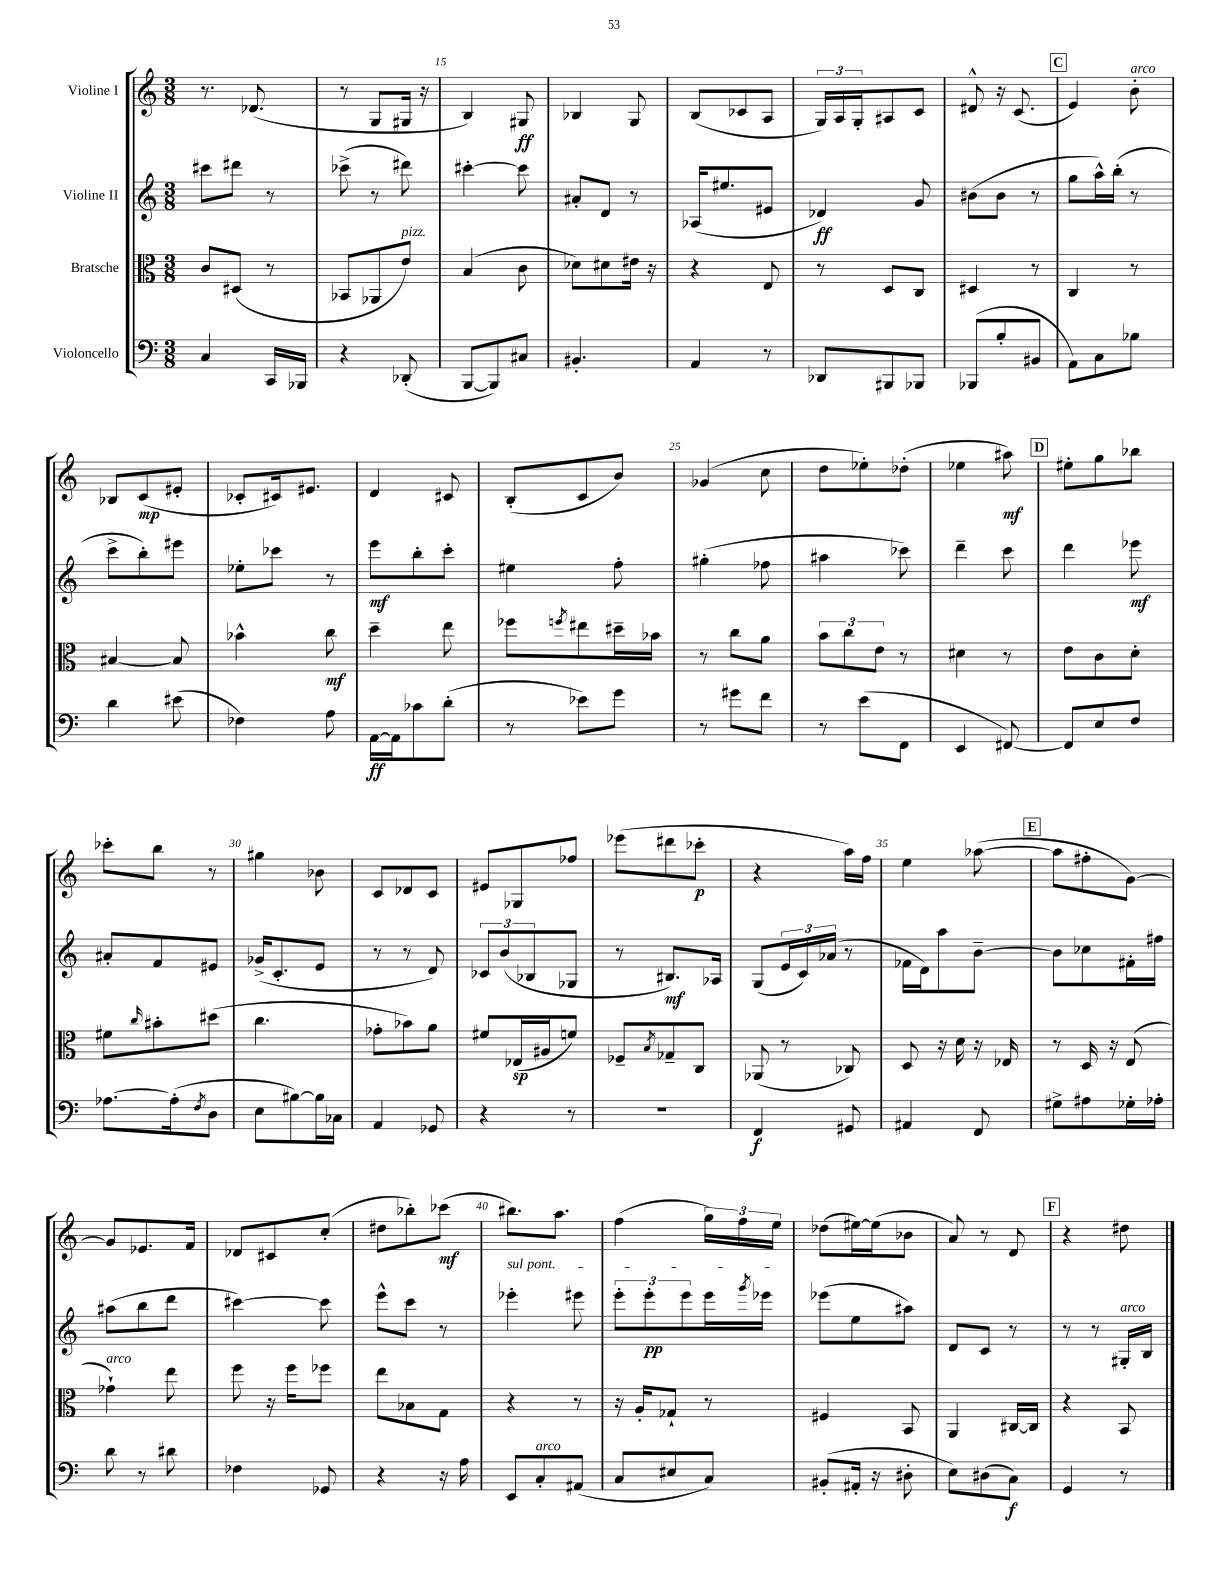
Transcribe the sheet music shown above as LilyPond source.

<<
\new StaffGroup <<
\new Staff = "s0" \with { instrumentName = "Violine I" } {
    \clef treble \key c \major \numericTimeSignature \time 3/8
    r8. des'8.( |
    r8 g8 gis16 r16 |
    b4) gis8\ff |
    bes4 g8 |
    b8( ces'8 a8 |
    \tuplet 3/2 { g16) a16 g16-. } ais8 c'8 |
    dis'8-^ r16 c'8.( |
    \mark \markup { \box "C" } e'4) b'8-.^\markup { \italic "arco" } |
    bes8 c'8\mp( eis'8-. |
    ces'8-. cis'16) eis'8. |
    d'4 cis'8 |
    b8-.( c'8 b'8) |
    ges'4( c''8 |
    d''8 ees''8-.) des''8-.( |
    ees''4 ais''8\mf) |
    \mark \markup { \box "D" } eis''8-. g''8 bes''8 |
    ces'''8-. b''8 r8 |
    gis''4 bes'8 |
    c'8 des'8 c'8 |
    eis'8 ges8 fes''8 |
    ees'''8( dis'''8 ces'''8-.\p |
    r4 a''16) f''16 |
    e''4 aes''8~( |
    \mark \markup { \box "E" } aes''8 fis''8-. g'8~) |
    g'8 ees'8. f'16 |
    des'8 cis'8 c''8-.( |
    dis''8 bes''8-.) ces'''8\mf( |
    bis''8.) a''8. |
    f''4( \tuplet 3/2 { g''16) f''16 e''16 } |
    des''8( eis''16~) eis''16( bes'8 |
    a'8) r8 d'8 |
    \mark \markup { \box "F" } r4 dis''8 \bar "|." |
}
\new Staff = "s1" \with { instrumentName = "Violine II" } {
    \clef treble \key c \major \numericTimeSignature \time 3/8
    cis'''8 dis'''8 r8 |
    ces'''8->( r8 dis'''8) |
    cis'''4~-. cis'''8 |
    ais'8-. d'8 r8 |
    aes16( eis''8. eis'8 |
    des'4\ff) g'8 |
    bis'8( bis'8 r8 |
    \mark \markup { \box "C" } g''8 a''16-^) b''16-.( r8 |
    c'''8-> b''8-.) eis'''8 |
    ees''8-. ces'''8 r8 |
    e'''8\mf b''8-. c'''8-. |
    eis''4 f''8-. |
    gis''4-.( fes''8 |
    ais''4 ces'''8) |
    d'''4-- c'''8 |
    \mark \markup { \box "D" } d'''4 ees'''8\mf |
    ais'8-. f'8 eis'8 |
    ges'16->( c'8.-. e'8 |
    r8 r8 d'8) |
    \tuplet 3/2 { ces'8 b'8( bes8 } ges8 |
    r8 bis8.\mf) aes16 |
    g8( \tuplet 3/2 { e'16 c'16) aes'16( } r8 |
    fes'16 d'16) a''8 b'8~-- |
    \mark \markup { \box "E" } b'8 ces''8 fis'16-. fis''16 |
    ais''8( b''8 d'''8 |
    cis'''4~) cis'''8 |
    e'''8-^ c'''8 r8 |
    \once \override TextSpanner.bound-details.left.text = \markup { \italic "sul pont." } ees'''4-.\startTextSpan eis'''8 |
    \tuplet 3/2 { e'''8-. e'''8-.\pp e'''8 } e'''16 \acciaccatura { g'''8 } ees'''16\stopTextSpan |
    ees'''8( e''8 ais''8) |
    d'8 c'8 r8 |
    \mark \markup { \box "F" } r8 r8 gis16-.^\markup { \italic "arco" } b16 \bar "|." |
}
\new Staff = "s2" \with { instrumentName = "Bratsche" } {
    \clef alto \key c \major \numericTimeSignature \time 3/8
    c'8 dis8( r8 |
    bes,8 aes,8 e'8^\markup { \italic "pizz." }) |
    b4( c'8 |
    des'8) dis'8 eis'16 r16 |
    r4 e8 |
    r8 d8 c8 |
    dis4 r8 |
    \mark \markup { \box "C" } c4 r8 |
    bis4~ bis8 |
    bes'4-^ c''8\mf |
    d''4-- e''8 |
    fes''8 \acciaccatura { f''8 } eis''8 dis''16-- bes'16 |
    r8 c''8 a'8 |
    \tuplet 3/2 { b'8 c''8 e'8 } r8 |
    dis'4 r8 |
    \mark \markup { \box "D" } e'8 c'8 d'8-. |
    fis'8 \grace { c''16 } bis'8-. dis''8( |
    c''4. |
    ges'8-. bes'8) a'8 |
    fis'8 ees16\sp( ais16 f'8) |
    fes8-- \acciaccatura { b8 } ges8-- c8 |
    aes,8( r8 ces8) |
    d8 r16 d'16 r16 ees16 |
    \mark \markup { \box "E" } r8 d16 r16 e8( |
    ges'4-!^\markup { \italic "arco" }) e''8 |
    f''8 r16 f''16 fes''8 |
    e''8 bes8 g8 |
    r4 r8 |
    r16 a16-. ges8-! r8 |
    fis4 b,8 |
    a,4 cis16~ cis16 |
    \mark \markup { \box "F" } r4 b,8 \bar "|." |
}
\new Staff = "s3" \with { instrumentName = "Violoncello" } {
    \clef bass \key c \major \numericTimeSignature \time 3/8
    c4 c,16 bes,,16 |
    r4 des,8-.( |
    b,,8~ b,,8) cis8 |
    bis,4.-. |
    a,4 r8 |
    des,8 bis,,8 bes,,8 |
    bes,,8( b8-. bis,8 |
    \mark \markup { \box "C" } a,8) c8 bes8 |
    d'4 eis'8( |
    fes4) a8 |
    a,16~\ff a,16 ces'8 d'8-.( |
    r8 ees'8) g'8 |
    r8 gis'8 f'8 |
    r8 e'8( f,8 |
    e,4 fis,8~) |
    \mark \markup { \box "D" } fis,8 e8 f8 |
    aes8.~ aes16-.( \acciaccatura { f8 } d8 |
    e8 bis8~) bis16 ces16 |
    a,4 ges,8 |
    r4 r8 |
    R4. |
    f,4\f gis,8 |
    ais,4 f,8 |
    \mark \markup { \box "E" } gis8-> ais8 ges16-. aes16-. |
    d'8 r8 dis'8 |
    fes4 ges,8 |
    r4 r16 a16 |
    e,8 c8-.^\markup { \italic "arco" } ais,8( |
    c8 eis8 c8) |
    bis,8-.( ais,16-. r16 dis8-. |
    e8) dis8( c8\f) |
    \mark \markup { \box "F" } g,4 r8 \bar "|." |
}
>>
>>
\layout { \context { \Score currentBarNumber = #13 \override BarNumber.break-visibility = ##(#f #t #t) barNumberVisibility = #(every-nth-bar-number-visible 5) } }
